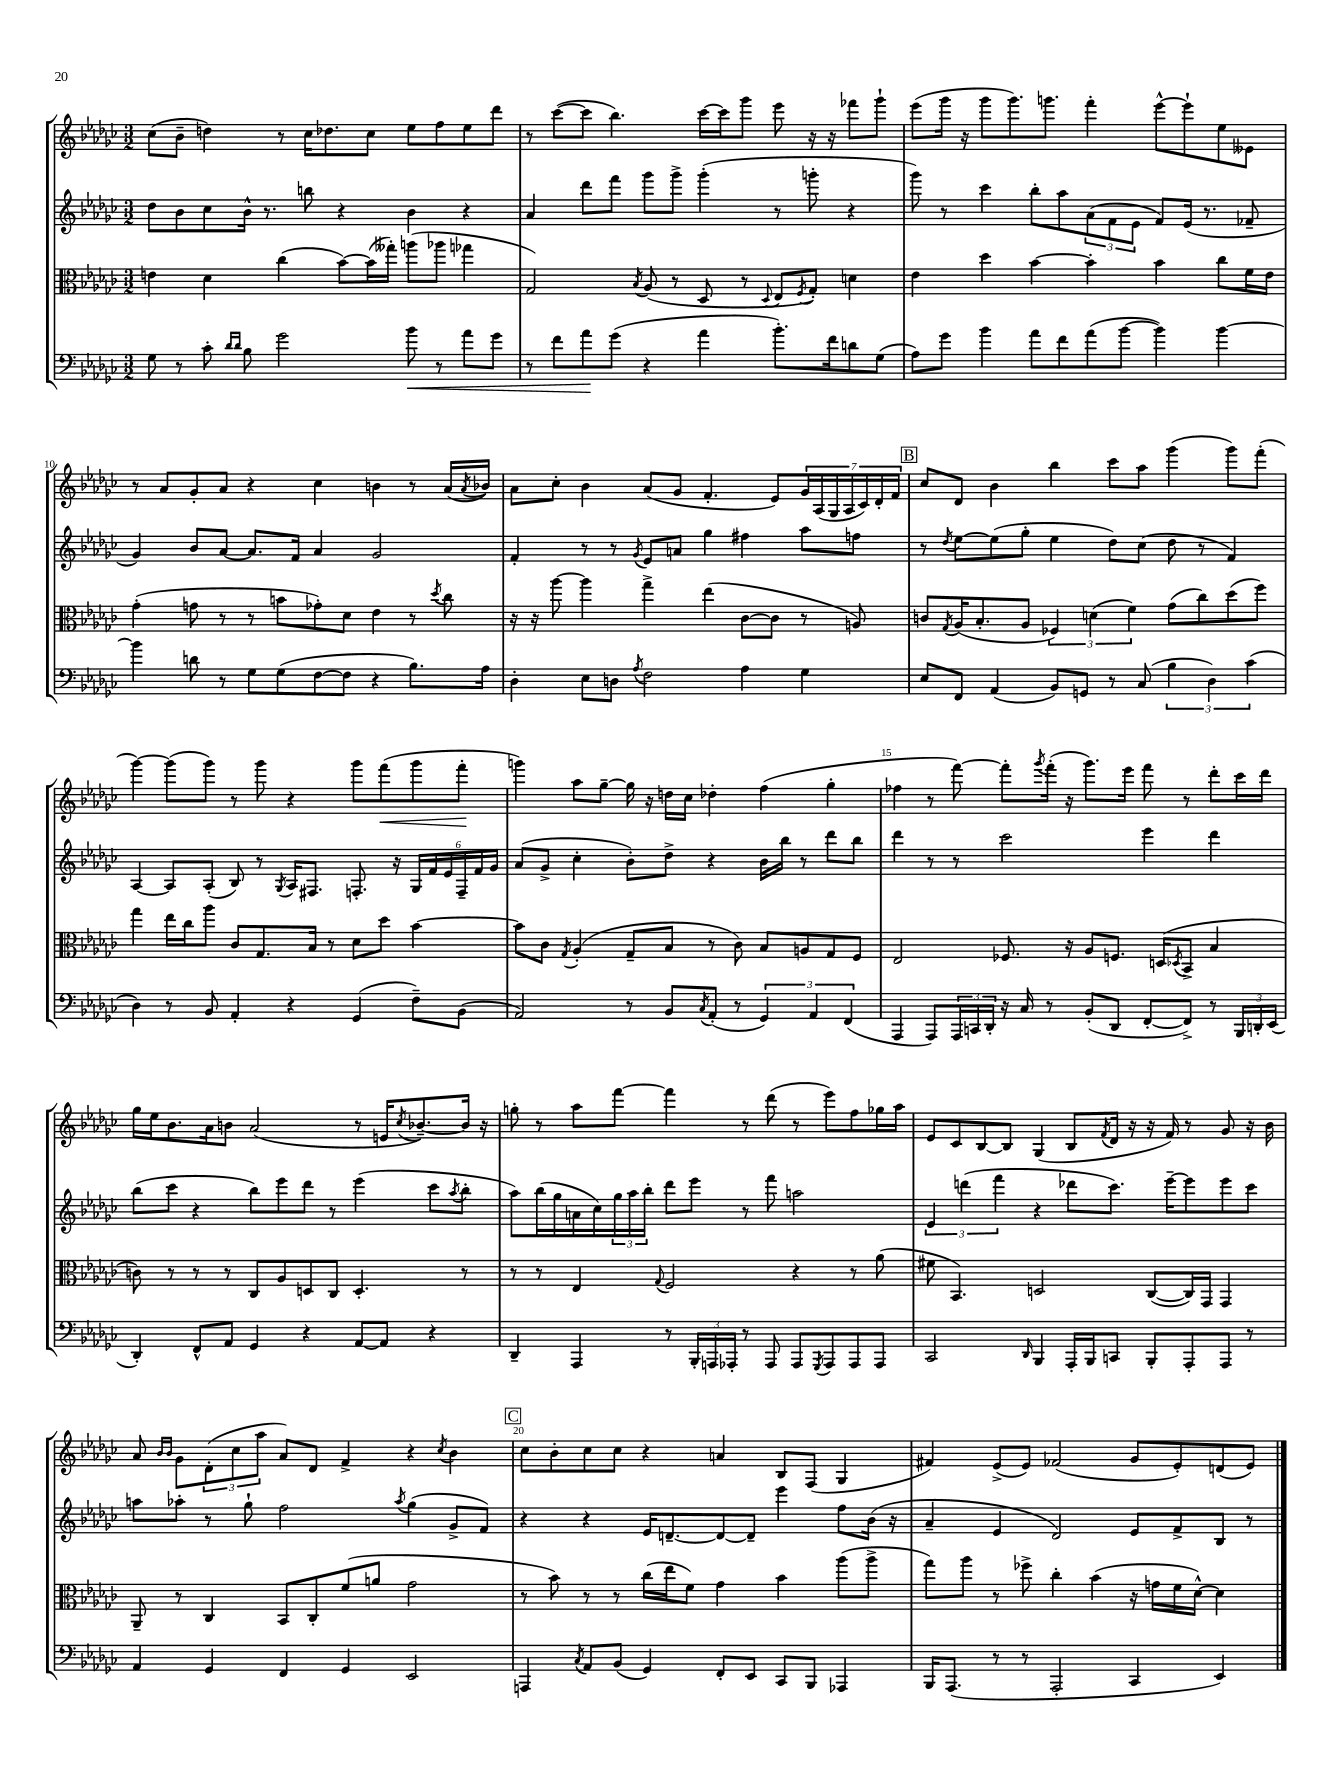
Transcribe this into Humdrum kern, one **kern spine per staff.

**kern	**kern	**kern	**kern
*staff4	*staff3	*staff2	*staff1
*clefF4	*clefC3	*clefG2	*clefG2
*k[b-e-a-d-g-c-]	*k[b-e-a-d-g-c-]	*k[b-e-a-d-g-c-]	*k[b-e-a-d-g-c-]
*M3/2	*M3/2	*M3/2	*M3/2
8G-	4e	8dd-	(8cc-
8r	.	8b-	8b-~
8c-'	4d-	8cc-	4dd)
16qqd-	.	.	.
16qqd-	.	.	.
8B-	.	16b-^^	.
.	.	8.r	.
2g-	(4cc-	.	8r
.	.	8bb	16cc-
.	.	.	8.dd-
.	[8b-)	4r	.
.	(16b-]	.	8cc-
.	16gg--')	.	.
8b-	(8aa	4b-	8ee-
8r	8aa-	.	8ff
8a-	4gg-	4r	8ee-
8g-	.	.	8ddd-
=	=	=	=
8r	2G-)	4a-	8r
8f	.	.	([8ccc-
8a-	.	8ddd-	8ccc-]
(8g-	.	8fff	4.bb-)
.	8qB-	.	.
4r	(8A-	8ggg-	.
.	8r	8ggg-^	.
4a-	8D-	(4ggg-'	[16ccc-
.	.	.	16ccc-]
.	8r	.	8ggg-
.	8qqD-	.	.
8.b-')	8E-	8r	8eee-
.	8qF	.	.
.	8G-')	8ggg'	16r
16f	.	.	16r
8d	4d	4r	8fff-
(8G-	.	.	8ggg-`
=	=	=	=
8A-)	4e-	8ggg-)	(8eee-
8g-	.	8r	16ggg-
.	.	.	16r
4b-	4dd-	4ccc-	8ggg-
.	.	.	8.ggg-)
8a-	[4b-	8bb-'	.
.	.	.	8.ggg
8f	.	8aa-	.
(8a-	4b-']	(12a-	4fff'
.	.	12f	.
[8b-	.	.	.
.	.	12e-	.
4b-])	4b-	8f)	[8eee-^^
.	.	(16e-	8eee-`]
.	.	8.r	.
[4b-	8cc-	.	8ee-
.	16f	8f-~	8e--
.	16e-	.	.
=	=	=	=
4b-]	(4g-'	4g-)	8r
.	.	.	8a-
8d	8g	8b-	8g-'
8r	8r	[8a-	8a-
8G-	8r	8.a-]	4r
(8G-	8b	.	.
.	.	16f	.
[8F	8g-')	4a-	4cc-
8F]	8d-	.	.
4r	4e-	2g-	4b
8.B-)	8r	.	8r
.	8qdd-	.	.
.	8cc-	.	(16a-
.	.	.	8qa-
16A-	.	.	16b-)
=	=	=	=
4D-'	16r	4f'	8a-
.	16r	.	.
.	[8aa-	.	8cc-'
8E-	4aa-]	8r	4b-
8D	.	8r	.
8qA-	.	8qg-	.
2F	4gg-^	8e-	(8a-
.	.	8a	8g-
.	(4ee-	4gg-	4.f'
4A-	[8c-	4ff#	.
.	8c-]	.	8e-)
4G-	8r	8aa-	28g-
.	.	.	(28A-
.	.	.	28G-
.	.	.	28A-
.	8A)	8ff	.
.	.	.	28c-)
.	.	.	28d-'
.	.	.	28f
=	=	=	=
8E-	8c	8r	8cc-
.	8qG-	8qdd-	.
8FF	(16A-	[8ee-	8d-
.	8.B-'	.	.
(4AA-	.	(8ee-]	4b-
.	8A-	8gg-'	.
8BB-)	6F-)	4ee-	4bb-
8GG	.	.	.
.	(6d	.	.
8r	.	8dd-)	8ccc-
.	6f)	.	.
(8C-	.	(8cc-	8aa-
6B-	(8g-	8dd-	(4ggg-
.	8cc-)	8r	.
6D-)	.	.	.
.	(8dd-	4f)	8ggg-)
(6c-	.	.	.
.	8ff)	.	(8fff'
=	=	=	=
4D-)	4gg-	[4A-	[4ggg-)
8r	16ee-	8A-]	(8ggg-]
.	16cc-	.	.
8BB-	8aa-	(8A-'	8ggg-)
4AA-'	8c-	8B-)	8r
.	8.G-	8r	8ggg-
.	.	8qG-	.
4r	.	16A-	4r
.	16B-	8.F#	.
.	8r	.	.
(4GG-	8d-	8.F'	8ggg-
.	8dd-	.	(8fff
.	.	16r	.
8F~)	[4b-	24G-	8ggg-
.	.	24f	.
.	.	24e-	.
(8BB-	.	24F~	8fff'
.	.	24f	.
.	.	24g-	.
=	=	=	=
2AA-)	8b-]	(8a-	4ggg)
.	8c-	8g-^	.
.	8qG-	.	.
.	(4A-'	4cc-'	8aa-
.	.	.	[8gg-~
8r	8G-~	8b-')	16gg-]
.	.	.	16r
8BB-	8B-	8dd-^	16dd
.	.	.	16cc-
8qC-	.	.	.
(8AA-'	8r	4r	4dd-'
8r	8c-)	.	.
6GG-)	8B-	16b-	(4ff
.	.	16bb-	.
.	8A	8r	.
6AA-	.	.	.
.	8G-	8ddd-	4gg-'
(6FF	.	.	.
.	8F	8bb-	.
=	=	=	=
4AAA-	2E-	4ddd-	4ff-
8AAA-)	.	8r	8r
24AAA-	.	8r	[8fff)
24CC	.	.	.
24DD-'	.	.	.
16r	8.F-	2ccc-	8fff']
16C-	.	.	.
.	.	.	8qggg-
8r	.	.	(16fff'
.	16r	.	16r
(8BB-'	8A-	.	8.ggg-)
8DD-	8.F	.	.
.	.	.	16eee-
[8FF'	.	4eee-	8fff
.	(16D	.	.
.	8qD-	.	.
8FF^])	8BB-^	.	8r
8r	4B-	4ddd-	8ddd-'
24BBB-	.	.	16ccc-
24DD'	.	.	.
.	.	.	16ddd-
(24EE-	.	.	.
=	=	=	=
4DD-')	8c)	(8bb-	16gg-
.	.	.	16ee-
.	8r	8ccc-	8.b-
8FF^^	8r	4r	.
.	.	.	16a-
8AA-	8r	.	8b
4GG-	8C-	8bb-)	(2a-
.	8A-	8eee-	.
4r	8D	8ddd-	.
.	8C-	8r	.
[8AA-	4.D'	(4eee-	8r
8AA-]	.	.	16e
.	.	.	8qcc-
.	.	.	[8.b-~)
4r	.	8ccc-	.
.	.	8qaa-	.
.	8r	8bb-'	16b-]
.	.	.	16r
=	=	=	=
4DD-~	8r	8aa-)	8gg'
.	8r	(16bb-	8r
.	.	16gg-	.
4AAA-	4E-	16a	8aa-
.	.	16cc-)	.
.	.	24gg-	[8fff
.	.	24aa-	.
.	.	24bb-'	.
.	8qqG-	.	.
8r	2F	8ddd-	4fff]
24BBB-'	.	8eee-	.
24AAA	.	.	.
24AAA-'	.	.	.
8r	.	8r	8r
8AAA-	.	8fff	(8ddd-
8AAA-	4r	2aa	8r
8qGGG-	.	.	.
8AAA-	.	.	8eee-)
8AAA-	8r	.	8ff
8AAA-	(8a-	.	16gg-
.	.	.	16aa-
=	=	=	=
2CC-	8f#	6e-	8e-
.	4.BB-)	.	8c-
.	.	(6ddd	.
.	.	.	[8B-
.	.	6fff	.
.	.	.	8B-]
16qqDD-	.	.	.
4BBB-	2D	4r	(4G-
16AAA-'	.	8ddd-	8B-
16BBB-	.	.	.
.	.	.	8qf
8CC	.	8.ccc-)	16d-
.	.	.	16r
8BBB-'	([8C-	.	16r
.	.	[16eee-~	16f)
8AAA-'	16C-])	8eee-]	8r
.	16GG-	.	.
8AAA-	4GG-	8eee-	8g-
8r	.	8ccc-	16r
.	.	.	16b-
=	=	=	=
4AA-	8AA-~	8aa	8a-
.	.	.	16qqb-
.	.	.	16qqb-
.	8r	8aa-'	8g-
4GG-	4C-	8r	(12d-'
.	.	.	12cc-
.	.	8gg-`	.
.	.	.	12aa-
4FF	8BB-	2ff	8a-)
.	8C-'	.	8d-
4GG-	(8f	.	4f^
.	8a	.	.
.	.	8qaa-	.
2EE-	2g-	(4gg-	4r
.	.	.	8qcc-
.	.	8g-^	4b-
.	.	8f)	.
=	=	=	=
4AAA	8r	4r	8cc-
.	8b-)	.	8b-'
8qC-	.	.	.
8AA-	8r	4r	8cc-
(8BB-	8r	.	8cc-
4GG-)	(16cc-	16e-	4r
.	16ee-	[8.d~	.
.	8f)	.	.
8FF'	4g-	8d_	4a
8EE-	.	8d~]	.
8CC-	4b-	4eee-	8B-
8BBB-	.	.	(8F
4AAA-	(8aa-	8ff	4G-
.	8aa-^	(16b-	.
.	.	16r	.
=	=	=	=
16BBB-	8gg-)	4a-~	4f#)
(8.AAA-	.	.	.
.	8aa-	.	.
8r	8r	4e-	(8e-^
8r	8ff-^	.	8e-)
2AAA-'	4cc-'	2d-)	(2f-
.	(4b-	.	.
4CC-	16r	8e-	8g-
.	16g	.	.
.	16f	8f^	8e-')
.	[16d-^^)	.	.
4EE-)	4d-]	8B-	(8d
.	.	8r	8e-)
==	==	==	==
*-	*-	*-	*-
